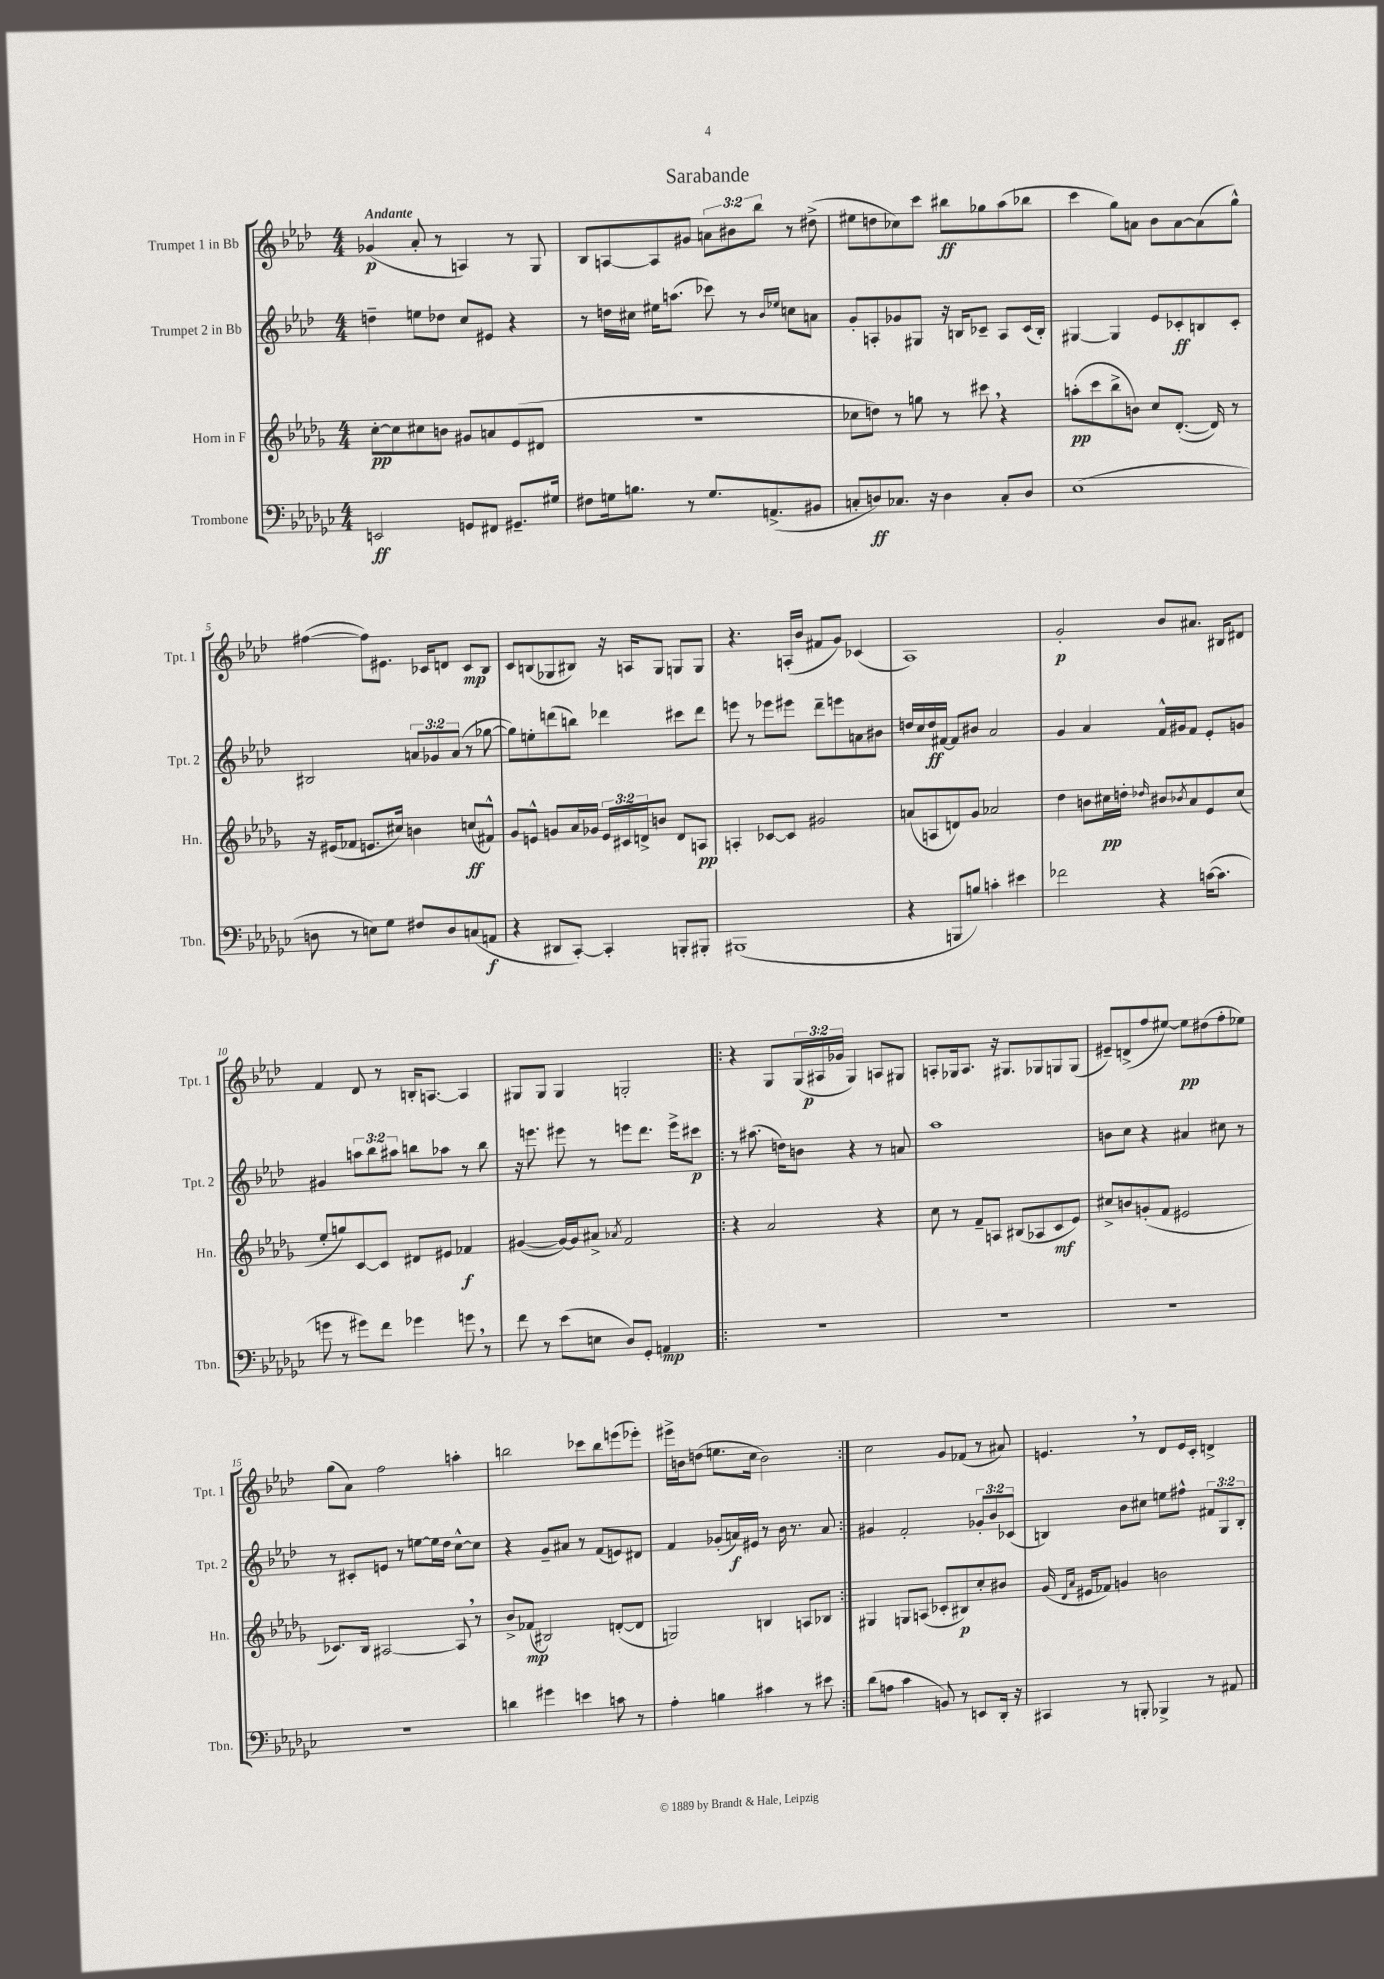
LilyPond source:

\header { title = "Sarabande" }
<<
\new StaffGroup <<
\new Staff = "s0" \with { instrumentName = "Trumpet 1 in Bb" shortInstrumentName = "Tpt. 1" } {
    \clef treble \key aes \major \numericTimeSignature \time 4/4 \override Staff.TupletNumber.text = #tuplet-number::calc-fraction-text \tempo "Andante"
    ges'4\p( aes'8-. r8 a4) r8 g8 |
    bes8 a8~ a8 gis'8 \tuplet 3/2 { a'8 bis'8 bes''8 } r8 dis''8->( |
    eis''8 d''8 ces''8) c'''8 bis''8\ff ges''8 aes''8( bes''8 |
    c'''4 g''8) a'8 bes'8 a'8~ a'8( g''8-^) |
    fis''4~( fis''8) eis'8. ces'16 d'8 ces'8\mp bes8 |
    c'8 b8( ges8 bis8) r16 a16 ges8 g8 g8 |
    r4. a16-.( bes'16 fis'8 g'8) ces'4( |
    aes1) |
    g'2-.\p bes'8 ais'8. bis16 dis'8 |
    f'4 des'8 r8 b16-. a8.~ a4 |
    gis8 gis8 gis4 g2-. |
    \repeat volta 2 { r4 g8 \tuplet 3/2 { g16( ais16\p ges'16 } g4) a8 gis8 |
    a8-. ges16 a8. r16 gis8. ges8 g8 g8( |
    eis'8--) d'8->( f''8 eis''8~) eis''8\pp dis''8( f''8-. ees''8) |
    g''8( aes'8) f''2 a''4-. |
    b''2 ces'''8 b''8 e'''8( ees'''8-.) |
    eis'''16-> b'16 d''8( e''8. c''16 b'2) | }
    c''2 g'8 fes'8( r8 ais'8) |
    e'4. \breathe r8 des'8 e'16 c'16-. d'4-> \bar "|." |
}
\new Staff = "s1" \with { instrumentName = "Trumpet 2 in Bb" shortInstrumentName = "Tpt. 2" } {
    \clef treble \key aes \major \numericTimeSignature \time 4/4 \override Staff.TupletNumber.text = #tuplet-number::calc-fraction-text
    d''4-- e''8 des''8 c''8 eis'8 r4 |
    r8 d''16 cis''16 eis''16 a''8.( ces'''8) r8 \grace { bes'16 ees''16 } c''8 a'8 |
    g'8-. a8-. ges'8 gis8 r16 b16 ces'8-- a8 ces'16( b16-.) |
    gis4~ gis4 ees'8 ces'8-.\ff b8 ces'8-. |
    bis2 \tuplet 3/2 { a'8 ges'8 a'8( } r8 ges''8~ |
    ges''8) e''8-. d'''8( b''8) des'''4 cis'''8 des'''8 |
    e'''8 r8 ees'''8 eis'''8 des'''8-- e'''8 a'8 bis'8 |
    d''16 c''16 d''16\ff fis'16~ fis'8 bis'8 aes'2 |
    g'4 aes'4 f'16-^ gis'16 f'8 ees'8-. g'8 |
    gis'4 \tuplet 3/2 { a''8 bes''8 ais''8 } b''8 aes''8 r8 b''8 |
    r16 e'''8. eis'''8 r8 e'''8 des'''8. e'''16-> cis'''8\p |
    \repeat volta 2 { r8 ais''8.( d''16) b'8 r4 r8 a'8 |
    aes''1 |
    b'8 c''8 r4 ais'4 cis''8 r8 |
    r8 cis'8-. e'8 r8 e''8~ e''16 des''16 c''8~-^ c''8 |
    r4 g'8-- ais'8 r8 f'8( e'8) dis'8 |
    f'4 ges'8-.( a'16\f) eis'16 r8 bes'16 r8. a'8 | }
    gis'4 f'2-. \tuplet 3/2 { ges'8-. bes'8 ces'8( } |
    b4) bes'8 cis''8 e''8 fis''8-^ \tuplet 3/2 { fis'8 g8 b8-. } \bar "|." |
}
\new Staff = "s2" \with { instrumentName = "Horn in F" shortInstrumentName = "Hn." } {
    \clef treble \key des \major \numericTimeSignature \time 4/4 \override Staff.TupletNumber.text = #tuplet-number::calc-fraction-text
    c''8~-.\pp c''8 cis''8 b'8 gis'8 a'8 ees'8( dis'8 |
    r1 |
    ces''8 d''8) r8 g''8 r8 cis'''8 \breathe r4 |
    a''8-.\pp( c'''8 bes''8-> b'8) c''8 des'8.~-.( des'16) r8 |
    r16 eis'16( fes'8 e'8. cis''16) b'4 c''8\ff( fis'8-^) |
    ges'8 e'8-^ g'8 aes'16 ges'16 \tuplet 3/2 { e'16 cis'16 d'16-> } b'8 d'8 a8\pp |
    a4-. ces'8~ ces'8 gis'2 |
    a'8( a8 d'8) ges'8 aes'2 |
    des''4 b'8 cis''16\pp d''16-. \grace { des''16 } bis'8 \acciaccatura { bes'8 } aes'8 ees'8 cis''8( |
    ees''8-. g''8) c'8~ c'8 dis'8 eis'8 fes'4\f |
    gis'4~( gis'16~) gis'16 ais'8-> \acciaccatura { aes'8 } f'2 |
    \repeat volta 2 { r4 aes'2 r4 |
    c''8 r8 f'8-- a8 bis8( aes8 c'8\mf ees'8) |
    cis''8-> b'8 g'8-.( f'8 eis'2 |
    ces'8.) bes16 ais2~ ais8 \breathe r8 |
    bes'8-> fes'8\mp( bis2) d'8~-.( d'8 |
    g2) b4 a8 bes8 | }
    gis4 g8 a8( ces'8-. bis8\p) c''8-. bis'8 |
    ges'16( \grace { des'16 aes'16 } eis'16 fes'8) g'4 b'2 \bar "|." |
}
\new Staff = "s3" \with { instrumentName = "Trombone" shortInstrumentName = "Tbn." } {
    \clef bass \key ges \major \numericTimeSignature \time 4/4
    e,2\ff g,8 fis,8 gis,8.-- gis16 |
    fis8 g16 b8. r8 g8. a,8.->( bis,8 |
    c8-. d8\ff) ces8. r16 d4 ces8-. d8 |
    ees1( |
    d8 r8 e8) ges8 fis8 d8 c8( a,8\f |
    r4 dis,8 ces,8~-.) ces,4-. b,,8-. bis,,8-. |
    bis,,1( |
    r4 b,,8 b8) c'4-. eis'4 |
    fes'2 r4 c'16~( c'8. |
    g'8 r8 gis'8) f'8 ges'4 g'8 \breathe r8 |
    f'8 r8 ees'8( e8 des8) ges,8-. a,4\mp |
    \repeat volta 2 { R1 |
    R1 |
    R1 |
    R1 |
    d'4 gis'4 e'4 c'8 r8 |
    aes4-. b4 cis'4 r8 eis'8 | }
    des'8( a8 ces'4 b,8) r8 e,8 des,16-. r16 |
    cis,4 r8 b,,8-. bes,,4-> r8 ais,8 \bar "|." |
}
>>
>>
